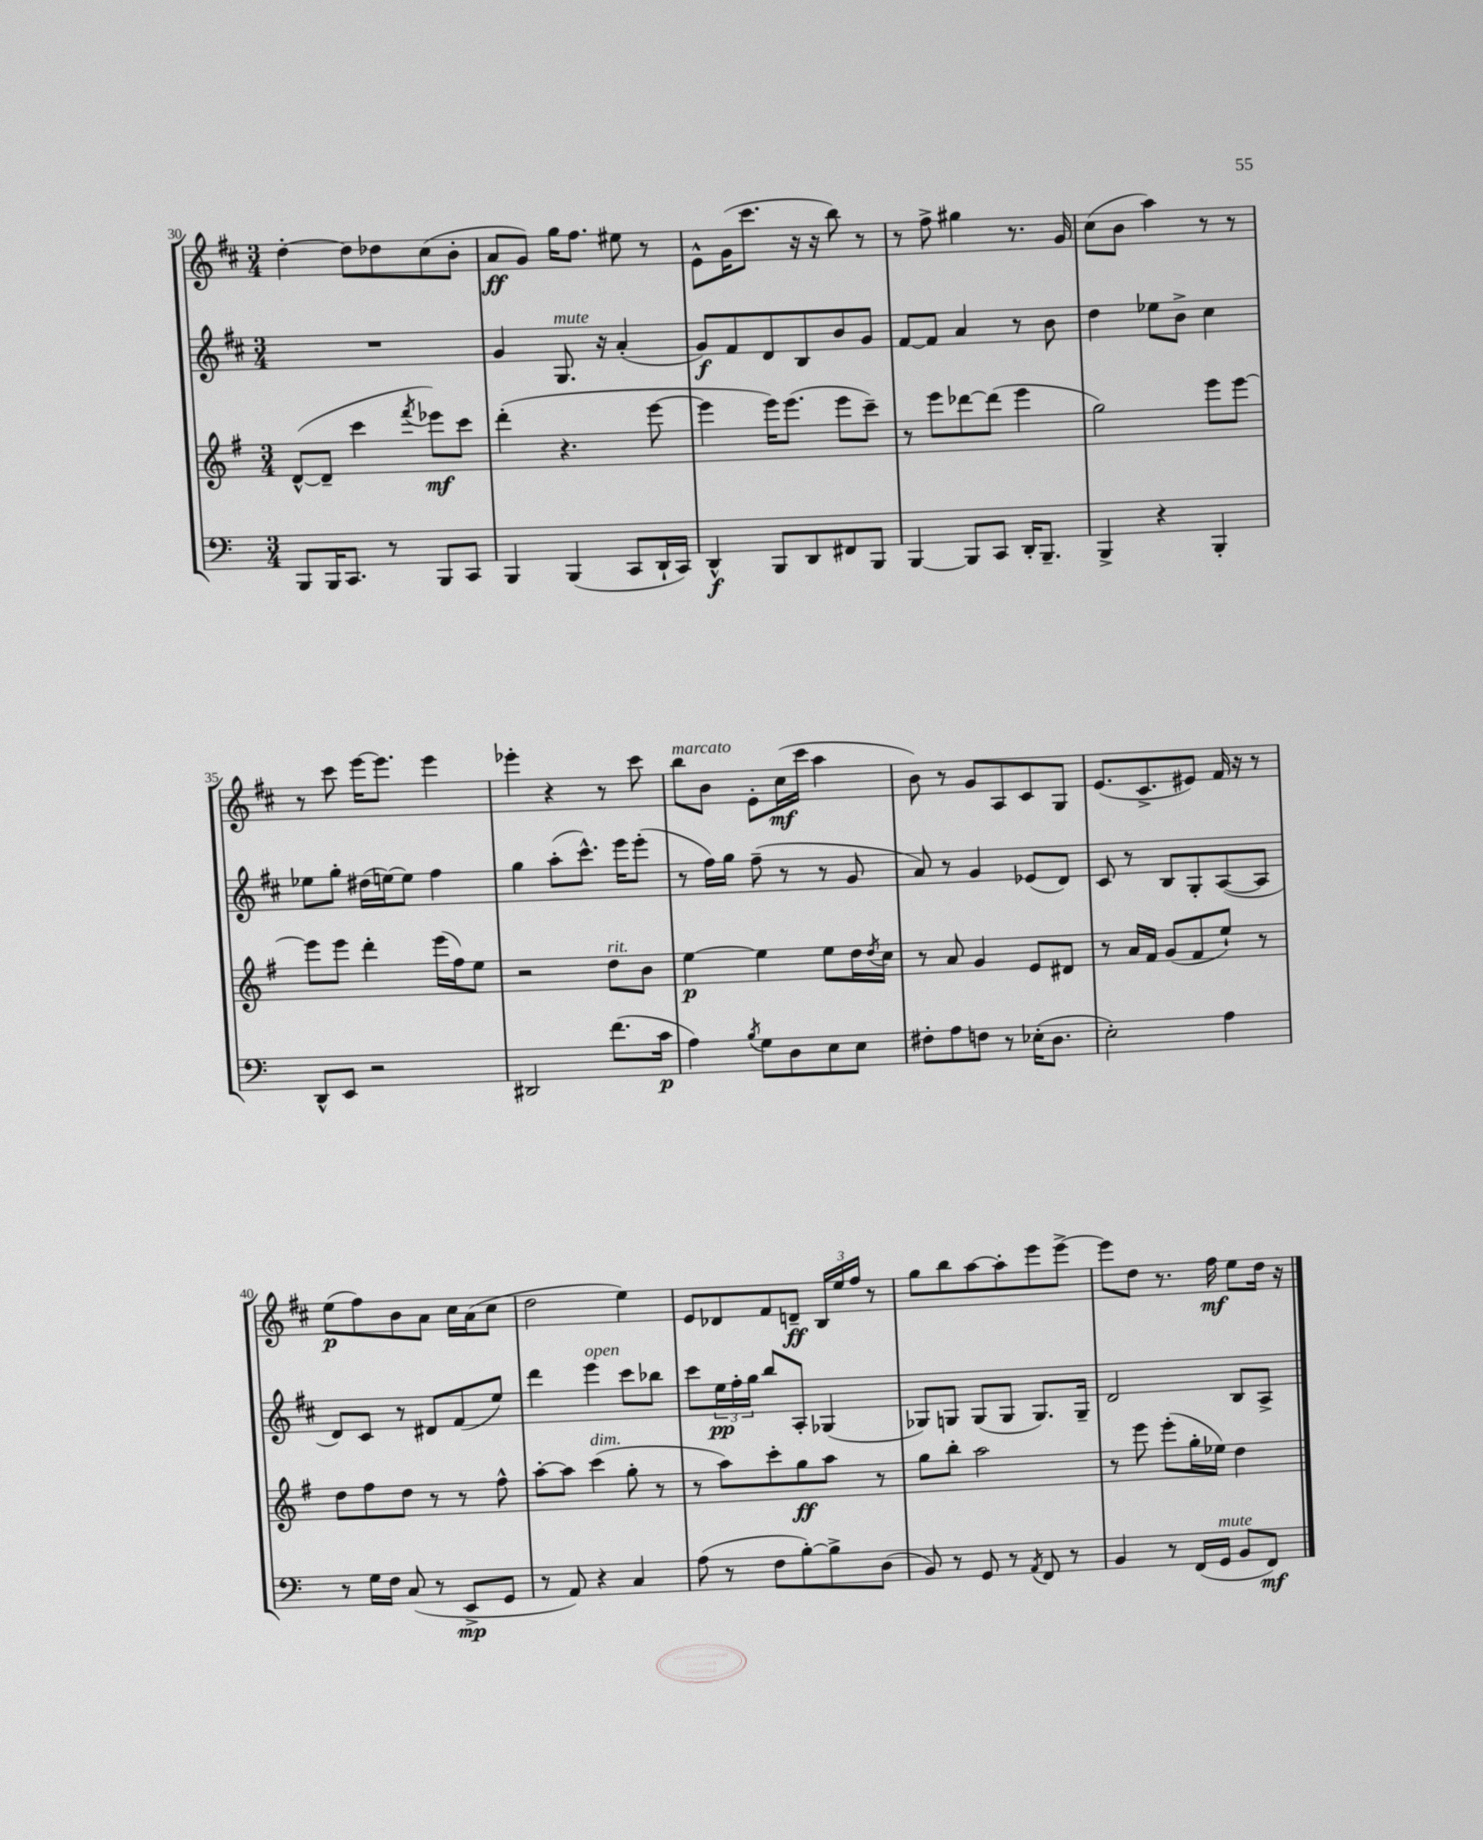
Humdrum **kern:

**kern	**kern	**kern	**kern
*staff4	*staff3	*staff2	*staff1
*clefF4	*clefG2	*clefG2	*clefG2
*k[]	*k[f#]	*k[f#c#]	*k[f#c#]
*M3/4	*M3/4	*M3/4	*M3/4
8BBB/L	([8d^^/L	2.r	[4dd'\
16BBB/K	8d~/]J	.	.
8.CC/J	.	.	.
.	4ccc\	.	8dd\]L
8r	.	.	8dd-\
.	8qfff#/	.	.
8BBB/L	8eee-\L)	.	(8cc#\
8CC/J	8ccc\J	.	8b'\J
=	=	=	=
4BBB/	(4ddd'\	4g/	8a/L
.	.	.	8g/J)
(4BBB/	4.r	8.G/	16gg\LK
.	.	.	8.ff#\J
.	.	16r	.
8CC/L	.	(4a'/	8ee#\
16DD`/L	[8eee\	.	8r
16CC/JJ)	.	.	.
=	=	=	=
4DD^^/	4eee\]	8g/L)	8e^^\L
.	.	8f#/	(16g\K
.	.	.	8.ccc#\J
8BBB/L	16eee\LK)	8d/	.
.	(8.eee\J	.	.
8DD/	.	8B/	16r
.	.	.	16r
8FF#/	8eee\L	8b/	8bb\)
8BBB/J	8ccc~\J)	8g/J	8r
=	=	=	=
[4BBB/	8r	[8f#/L	8r
.	8eee\L	8f#/]J	8ff#^\
8BBB/]L	[8ddd-\	4a/	4gg#\
8CC/J	(8ddd-\]J	.	.
16DD'/LK	4eee\	8r	8.r
8.BBB~/J	.	.	.
.	.	8b\	.
.	.	.	16g/
=	=	=	=
4BBB^/	2gg\)	4dd\	(8cc#\L
.	.	.	8b\J
4r	.	8ee-\L	4aa\)
.	.	8b^\J	.
4BBB'/	8eee\L	4cc#\	8r
.	[8eee\J	.	8r
=	=	=	=
8DD^^/L	8eee\]L	8ee-\L	8r
8EE/J	8eee\J	8gg'\J	8ccc#\
2r	4ddd'\	(16dd#\LL	[16eee\LK
.	.	[16ee\J)	8.eee\]J
.	.	8ee\]J	.
.	(16eee\LL	4ff#\	4eee\
.	16ff#\J)	.	.
.	8ee\J	.	.
=	=	=	=
2DD#/	2r	4gg\	4eee-'\
.	.	(8aa'\L	4r
.	.	8.ccc#^^\J)	.
(8.f\L	8dd\L	.	8r
.	.	16eee\LK	.
.	8b\J	(8eee'\J	8ccc#\
16c\Jk	.	.	.
=	=	=	=
4A\)	[4ee\	8r	8bb\L
.	.	16ff#\LL)	8b\J
.	.	16gg\JJ	.
8qB/	.	.	.
8G\L	4ee\]	(8ff#~\	8e'\L
8D\	.	8r	(16cc#\L
.	.	.	16ccc#\JJ
8E\	8ee\L	8r	4aa\
8E\J	16dd\L	8g/	.
.	8qdd/	.	.
.	16cc\JJ	.	.
=	=	=	=
8F#'\L	8r	8a/)	8b\)
8A\	8a/	8r	8r
8F\J	4g/	4g/	8g/L
8r	.	.	8A/
(16E-'\LK	8e/L	(8e-/L	8c#/
8.D\J	.	.	.
.	8d#/J	8d/J)	8G/J
=	=	=	=
2E'\)	8r	8c#/	(8.e/L
.	16a/LL	8r	.
.	16f#/JJ	.	8.c#^/
.	(8g/L	8B/L	.
.	8f#/	8G'/	8e#/J)
4A\	8ee`/J)	([8A/	16f#/
.	.	.	16r
.	8r	8A/]J	8r
=	=	=	=
8r	8dd\L	8d/L)	(8ee\L
16G\LL	8ff#\	8c#/J	8ff#\)
16F\JJ	.	.	.
(8C/	8dd\J	8r	8b\
8r	8r	8d#/L	8a\J
8EE^/L	8r	(8f#/	16cc#\LL
.	.	.	(16a\J
8GG/J	8ff#^^\	8ee/J)	8cc#\J
=	=	=	=
8r	[8aa'\L	4ddd\	2dd\
8AA/)	8aa\]J	.	.
4r	(4ccc\	4eee\	.
4C/	8gg'\	8ccc#\L	4ee\)
.	8r	8bb-\J	.
=	=	=	=
(8A\	8r	8ccc#\L	8e/L
8r	8aa\L)	24ee\L	8d-/
.	.	24ff#'\	.
.	.	24gg\JJ	.
8F\L	8ccc'\	8bb/L	8f#/
[8B'\)	8gg\	8A'/J	8d~/J
8B^\]	8aa\J	(4G-/	24B/LL
.	.	.	24ee/
.	.	.	24ff#/JJ
(8D\J	8r	.	8r
=	=	=	=
8BB/)	8gg\L	8G-/L)	8gg\L
8r	8bb'\J	8G/J	8bb\
8GG/	2aa\	(8G/L	[8aa\
8r	.	8G/J	8aa'\]
8qAA/	.	.	.
8FF/	.	8.G/L)	8eee\
8r	.	.	[8eee^\J
.	.	16G~/Jk	.
=	=	=	=
4BB/	8r	2d/	8eee\]L
.	8eee\	.	8dd\J
8r	(8eee'\L	.	8.r
(16FF/LL	16gg'\L	.	.
16GG/JJ	16ee-\JJ)	.	16ff#\
8BB/L	4dd\	8B/L	8ee\L
8FF/J)	.	8A^/J	16dd\Jk
.	.	.	16r
==	==	==	==
*-	*-	*-	*-
